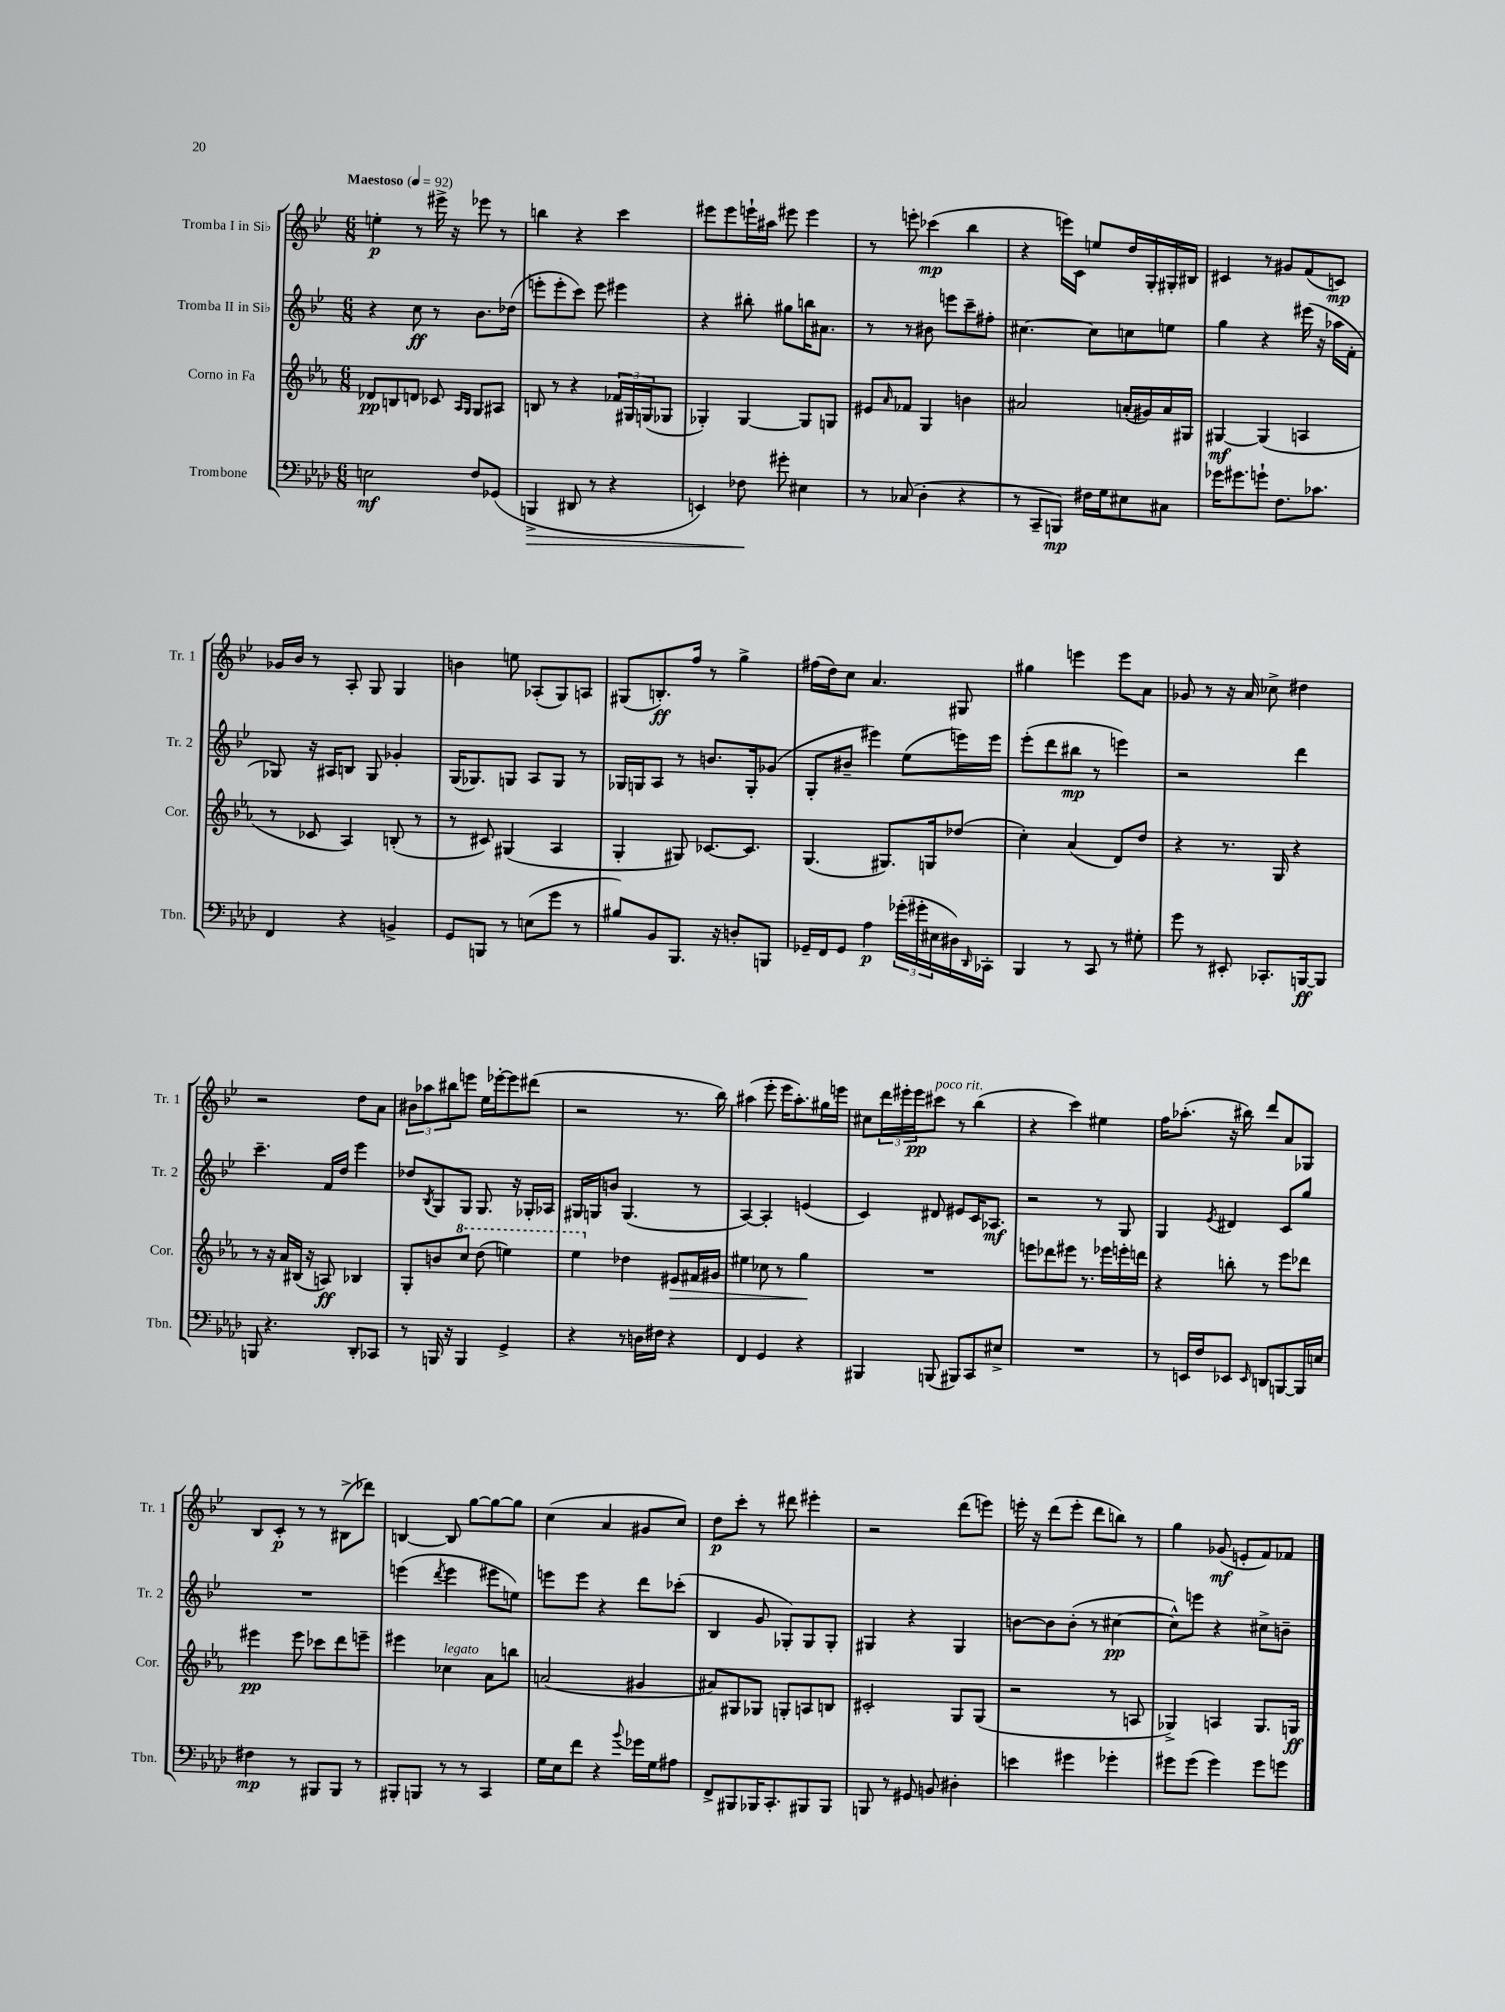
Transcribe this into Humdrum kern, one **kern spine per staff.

**kern	**kern	**kern	**kern
*staff4	*staff3	*staff2	*staff1
*clefF4	*clefG2	*clefG2	*clefG2
*k[b-e-a-d-]	*k[b-e-a-]	*k[b-e-]	*k[b-e-]
*M6/8	*M6/8	*M6/8	*M6/8
*MM92	*MM92	*MM92	*MM92
2E	8d-	4r	4ee'
.	8B	.	.
.	8d	8cc	8r
.	8c-	8r	16eee#^
.	.	.	16r
.	16qqA-	.	.
.	16qqG	.	.
8F	8G	8.b-	8eee-
(8GG-	8A#	.	8r
.	.	(16dd-	.
=	=	=	=
4BBB^	8B	8eee'	4bb
.	8r	8eee'	.
8DD#	4r	8ccc)	4r
8r	.	8eee	.
4r	24f-	4eee#	4ccc
.	24G#	.	.
.	(24G	.	.
.	8G-	.	.
=	=	=	=
4EE)	4G-')	4r	8eee#
.	.	.	8eee#
8F-	[4G-	8bb#'	16eee`
.	.	.	16aa#
8g#'	.	8gg#	8eee#
4E#	8G-]	16bb	4eee#
.	.	8.a#	.
.	8G	.	.
=	=	=	=
8r	8e#	8r	8r
.	16qqa-	.	.
(8C-	8f-	8r	8eee'
4D-'	4G	8b#	(4ccc-
.	.	8eee	.
4r	4b	8ccc~	4bb-
.	.	8ff#'	.
=	=	=	=
8r	2a#	[4.cc#	4r
8CC~	.	.	.
8BBB)	.	.	16eee)
.	.	.	16c
16F#	.	8cc#]	8ee
16G	.	.	.
8E#	(16a'	8cc	16dd
.	16g#)	.	16G'
8C#	16a	8ee	16G#'
.	16G#	.	16B#
=	=	=	=
16g-	[4G#	4gg	4c#
8.g#	.	.	.
8g`	(4G#]	4r	8r
8.F	.	.	8g#
.	4A	(16eee#	(8f
8.c-	.	16r	.
.	.	16aa-	8c)
.	.	16f'	.
=	=	=	=
4FF	8r	8G-)	16g-
.	.	.	16b-
.	8c-	16r	8r
.	.	16A#	.
4r	4A-)	8B	8A'
.	.	8G-	8G
4BB^	(8B'	4g-'	4G
.	8r	.	.
=	=	=	=
8GG	8r	(16G	4b
.	.	8.G-)	.
8BBB	8c#)	.	.
8r	(4G#	8G	8ee
(8E	.	8A	(8A-'
8g	4A-	8G	8G)
8r	.	8r	8A
=	=	=	=
8B#)	4G'	16G-	(8G#
.	.	16G	.
8BB-	.	8A	8.B')
8.BBB-	8G#)	8r	.
.	.	.	16ff
.	[8.c-	8.b	8r
16r	.	.	.
8D'	.	.	4gg^
.	8.c-]	16G'	.
8BBB	.	(8g-	.
=	=	=	=
16GG-~	(4.G	8G'	(16ff#
16FF	.	.	16dd)
8GG-	.	8b#~	8cc
4A-	.	4eee#)	4.a
.	8.G#)	.	.
(24g-'	.	(8ee-	.
24g#'	.	.	.
.	16G	.	.
24E#	.	.	.
16D#)	(8dd-	16eee)	8G#
16qqDD-	.	.	.
16CC-'	.	16eee	.
=	=	=	=
4BBB-	4cc')	(8eee-'	4gg#
.	.	8ddd	.
8r	(4a-	8bb#	4eee
8CC	.	8r	.
8r	8d)	4eee)	8eee
8G#'	8dd	.	8a
=	=	=	=
8g	4r	2r	8g-
8r	.	.	8r
8EE#'	8.r	.	16r
.	.	.	16a
8.CC-'	.	.	8cc-^
.	16G	.	.
.	4r	4ddd	4dd#
[16BBB	.	.	.
8BBB]	.	.	.
=	=	=	=
8BBB	8r	4.ccc~	2r
4.r	16r	.	.
.	16a-	.	.
.	(16B#	.	.
.	16r	.	.
.	8A)	16f	.
.	.	16dd	.
8DD-'	4B-	4eee-	8dd
8CC-	.	.	8a
=	=	=	=
8r	8G'	8dd-	12b#
.	.	.	12aa-
.	.	8qB-	.
16BBB	8b	8G	.
.	.	.	12bb#
16r	.	.	.
4BBB	8ccc	8G	8eee
.	(8ddd	8.G	16ee-
.	.	.	[16eee-'
4GG^	4eee)	.	8eee-]
.	.	16r	.
.	.	16G-'	(8ddd#
.	.	16A-	.
=	=	=	=
4r	4eee-	16G#	2r
.	.	16G	.
.	.	8b	.
8r	4dd-	(4.G	.
16D	.	.	.
16F#	.	.	.
4r	8e#	.	8.r
.	16f#	8r	.
.	16g#	.	16bb-)
=	=	=	=
4FF	4ee#	[4A)	(4aa#
4GG	8cc-	4A']	8eee-'
.	8r	.	16eee-
.	.	.	8.aa#')
4r	4gg	(4e	.
.	.	.	16gg#
.	.	.	16eee
=	=	=	=
4BBB#	2.r	4c)	8cc#
.	.	.	24ddd
.	.	.	24eee#'
.	.	.	24eee#
(8BBB	.	8d#	8ccc#
8BBB#)	.	8e#	8r
8CC	.	16c	(4bb-
.	.	8.A-	.
8E#^	.	.	.
=	=	=	=
2.r	8eee	2r	4r
.	8ddd-	.	.
.	8eee#	.	4ccc)
.	8.r	.	.
.	.	8r	4ee#
.	16eee-	.	.
.	16eee'	8G	.
.	16ddd	.	.
=	=	=	=
8r	4r	4G	16ff
.	.	.	(8.aa-'
16EE	.	.	.
16F	.	.	.
.	.	8qe-	.
8EE-	8bb'	4d#	16r
.	.	.	16bb#)
16qqEE-	.	.	.
8DD	8r	.	8ddd
[8BBB	8eee-	8c	8a
16BBB]	8ddd-	8gg	8G-
16E	.	.	.
=	=	=	=
4F#	4eee#	2.r	8B-
.	.	.	8c'
8r	8eee#	.	8r
8BBB#	8ccc-	.	8r
8BBB#	8ddd	.	(8B#^
8r	8eee~	.	8ddd-)
=	=	=	=
8BBB#'	4eee#	(4eee	[4B
8BBB	.	.	.
.	.	8qddd	.
8r	4cc-	4eee	8B]
8r	.	.	[8gg
4CC	8a-	8eee#	8gg_
.	8bb	8ee)	8gg]
=	=	=	=
16G	(2a	8eee	(4cc
16E-	.	.	.
8f	.	8eee	.
4r	.	4r	4a
8qqb-	.	.	.
16g-	4g#	8ddd	8g#
16G	.	.	.
8A#	.	(8ccc-'	8cc)
=	=	=	=
8FF^	8a#)	4B-	8dd
8BBB#	8G#	.	8ccc'
16BBB-	8G-	8g	8r
8.CC'	.	.	.
.	8G'	8G-')	8ddd#
8BBB#	8A	8G-	4eee#'
8BBB#	8B	8G-'	.
=	=	=	=
8BBB	2c#'	4G#	2r
8r	.	.	.
8GG#	.	4r	.
8BB	.	.	.
4D#'	8G	4G#	(8ddd
.	(8G	.	8eee)
=	=	=	=
4e	2r	[8b	16eee'
.	.	.	16r
.	.	8b]	(8ddd
4g#	.	(8b'	8eee'
.	.	8r	8ddd
4g-'	8r	[4cc#	8bb)
.	8A	.	8r
=	=	=	=
8g#	4G-^)	8cc#^^])	4gg
(8g#	.	8eee	.
4g#)	4A	4r	(8g-
.	.	.	8e'
8g#	8.G-	8cc#^	8f)
8g	.	8b~	8f-
.	16G	.	.
==	==	==	==
*-	*-	*-	*-
